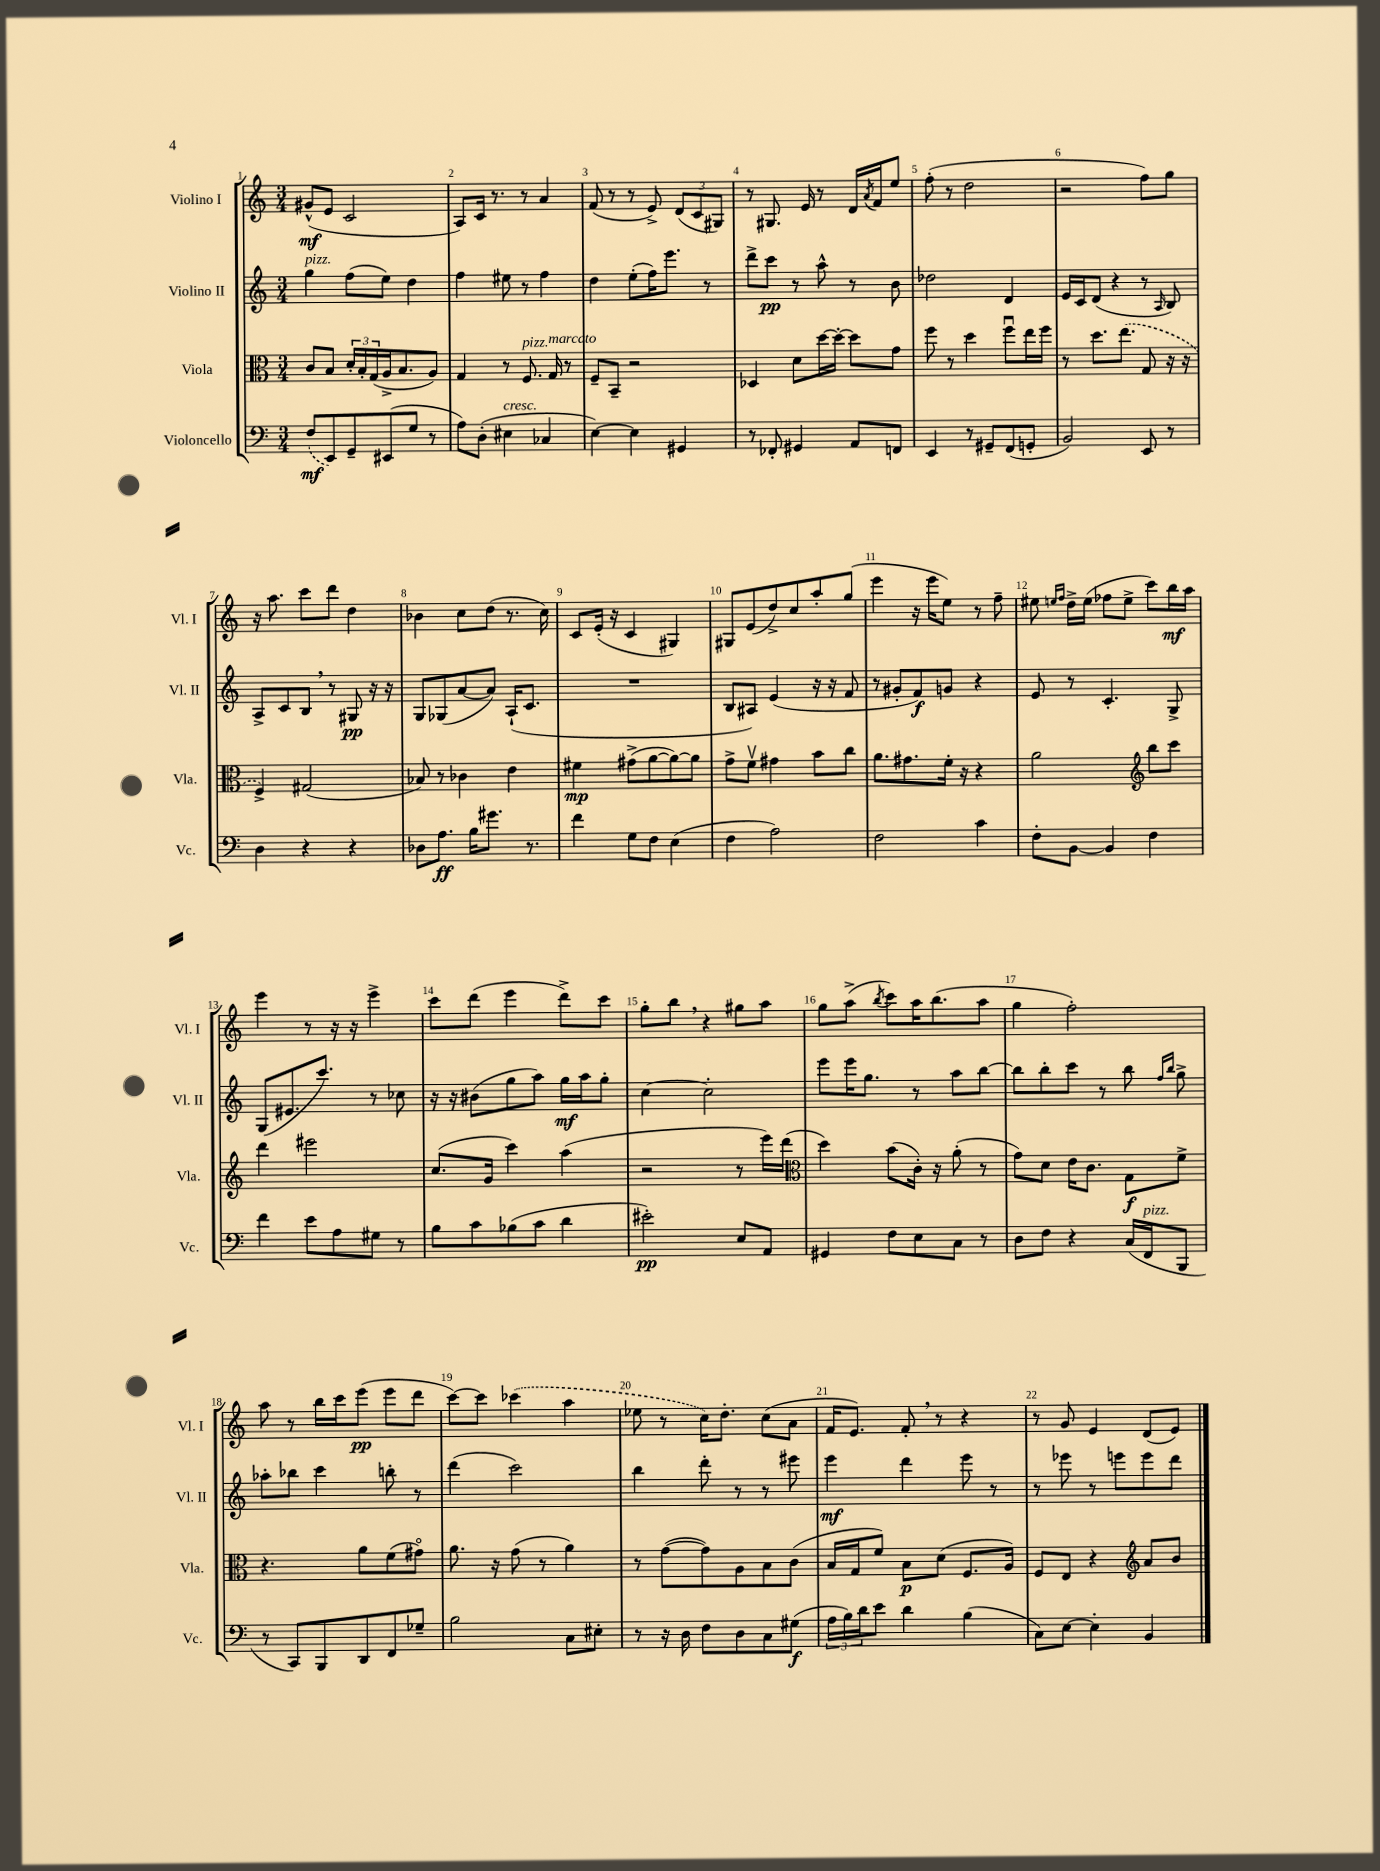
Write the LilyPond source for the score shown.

<<
\new StaffGroup <<
\new Staff = "s0" \with { instrumentName = "Violino I" shortInstrumentName = "Vl. I" } {
    \clef treble \key c \major \numericTimeSignature \time 3/4
    gis'8-^\mf( e'8 c'2 |
    a8) c'16 r8. r8 a'4 |
    f'8( r8 r8 e'8->) \tuplet 3/2 { d'8( c'8 gis8) } |
    r8 gis8. e'16 r8 d'16 \acciaccatura { a'8 } f'16 e''8 |
    f''8-.( r8 d''2 |
    r2 f''8) g''8 |
    r16 a''8. c'''8 d'''8 d''4 |
    bes'4 c''8 d''8( r8. c''16) |
    c'8 e'16-.( r16 c'4 gis4) |
    gis8 e'8( d''8->) c''8 a''8-. g''8( |
    e'''4 r16 e'''16 e''8) r8 f''8-- |
    eis''8 \grace { e''16 f''16 } d''16-> e''16( fes''8 e''8-> c'''8) b''16\mf a''16 |
    e'''4 r8 r16 r16 e'''4-> |
    c'''8 d'''8( e'''4 d'''8->) c'''8 |
    g''8-. b''8 \breathe r4 gis''8 a''8 |
    g''8 a''8->( \acciaccatura { b''8 } c'''8) a''16 b''8.( a''8 |
    g''4 f''2-.) |
    a''8 r8 b''16 c'''16 e'''8\pp( e'''8 d'''8 |
    c'''8~) c'''8 \once \slurDashed ces'''4( a''4 |
    ees''8 r8 c''16) d''8.-. c''8( a'8 |
    f'16 e'8.) f'8-. \breathe r8 r4 |
    r8 g'8 e'4 d'8( e'8) \bar "|." |
}
\new Staff = "s1" \with { instrumentName = "Violino II" shortInstrumentName = "Vl. II" } {
    \clef treble \key c \major \numericTimeSignature \time 3/4
    g''4^\markup { \italic "pizz." } f''8( e''8) d''4 |
    f''4 eis''8 r8 f''4 |
    d''4 e''8-.( f''16) e'''8. r8 |
    d'''8-> c'''8\pp r8 a''8-^ r8 b'8 |
    des''2 d'4 |
    e'16 c'16 d'8( r4 r8 \grace { a16 } b8) |
    a8-> c'8 b8 \breathe r8 gis8\pp r16 r16 |
    g8 ges8( a'8~ a'8) a16-!( c'8. |
    R2. |
    b8 ais8) e'4( r16 r16 f'8 |
    r8 gis'8-. f'8\f) g'8 r4 |
    e'8 r8 c'4.-. g8-> |
    g8( eis'8. c'''8.) r8 ces''8 |
    r16 r16 bis'8( g''8 a''8) g''16\mf a''16 g''8-. |
    c''4~ c''2-. |
    e'''8 e'''16 g''8. r8 a''8 b''8~ |
    b''8 b''8-. c'''8 r8 b''8 \grace { f''16 b''16 } g''8-> |
    aes''8-. bes''8 c'''4 b''8-. r8 |
    d'''4( c'''2) |
    b''4 d'''8-. r8 r8 eis'''8 |
    e'''4\mf d'''4 e'''8 r8 |
    r8 ees'''8 r8 e'''8 e'''8 d'''8 \bar "|." |
}
\new Staff = "s2" \with { instrumentName = "Viola" shortInstrumentName = "Vla." } {
    \clef alto \key c \major \numericTimeSignature \time 3/4
    c'8 b8 \tuplet 3/2 { d'16-. b16-. g16( } a16-> b8. a8) |
    g4 r8 f8.^\markup { \italic "pizz." } g16^\markup { \italic "marcato" } r8 |
    f8-- b,8-- r2 |
    des4 d'8 d''16~ d''16~-. d''8 g'8 |
    f''8 r8 d''4 f''8\downbow e''16 f''16 |
    r8 d''8. \once \slurDashed e''8.( g8 r16 r16 |
    f4->) gis2( |
    bes8) r8 ces'4 e'4 |
    fis'4\mp gis'8->( a'8~ a'8~) a'8 |
    g'8-> f'8\upbow gis'4 b'8 c''8 |
    a'8. gis'8. f'16-. r16 r4 |
    a'2 \clef treble b''8 c'''8 |
    d'''4 eis'''2 |
    c''8.( g'16 c'''4) a''4( |
    r2 r8 e'''16) d'''16( |
    \clef alto d''4) b'8( c'16-.) r16 a'8-.( r8 |
    g'8) d'8 e'16 c'8. g8\f f'8-> |
    r4. a'8 f'8( gis'8\flageolet) |
    a'8. r16 g'8( r8 a'4) |
    r8 g'8~( g'8) a8 b8 c'8( |
    b16 g16 f'8) b8\p d'8( f8. a16) |
    f8 e8 r4 \clef treble a'8 b'8 \bar "|." |
}
\new Staff = "s3" \with { instrumentName = "Violoncello" shortInstrumentName = "Vc." } {
    \clef bass \key c \major \numericTimeSignature \time 3/4
    \once \slurDashed f8\mf( e,8) g,8-- eis,8( g8 r8 |
    a8) d8-.( eis4^\markup { \italic "cresc." } ces4 |
    e4~) e4 gis,4 |
    r8 fes,8-. gis,4 a,8 f,8 |
    e,4 r8 gis,8-- f,8( g,8-. |
    b,2) e,8 r8 |
    d4 r4 r4 |
    des8 a8.\ff b16 gis'8. r8. |
    f'4 g8 f8 e4( |
    f4 a2) |
    f2 c'4 |
    f8-. b,8~ b,4 f4 |
    f'4 e'8 a8 gis8 r8 |
    b8 c'8 bes8( c'8 d'4 |
    eis'2-.\pp) e8 a,8 |
    gis,4 f8 e8 c8 r8 |
    d8 f8 r4 c16( f,16^\markup { \italic "pizz." } b,,8 |
    r8 c,8) b,,8 d,8 f,8 ges8-- |
    b2 c8 eis8-. |
    r8 r16 d16 f8 d8 c8 gis8\f( |
    \tuplet 3/2 { a16 b16) d'16 } e'8 d'4 b4( |
    c8) e8~ e4-. b,4 \bar "|." |
}
>>
>>
\layout { \context { \Score \override BarNumber.break-visibility = ##(#f #t #t) barNumberVisibility = #all-bar-numbers-visible } }
